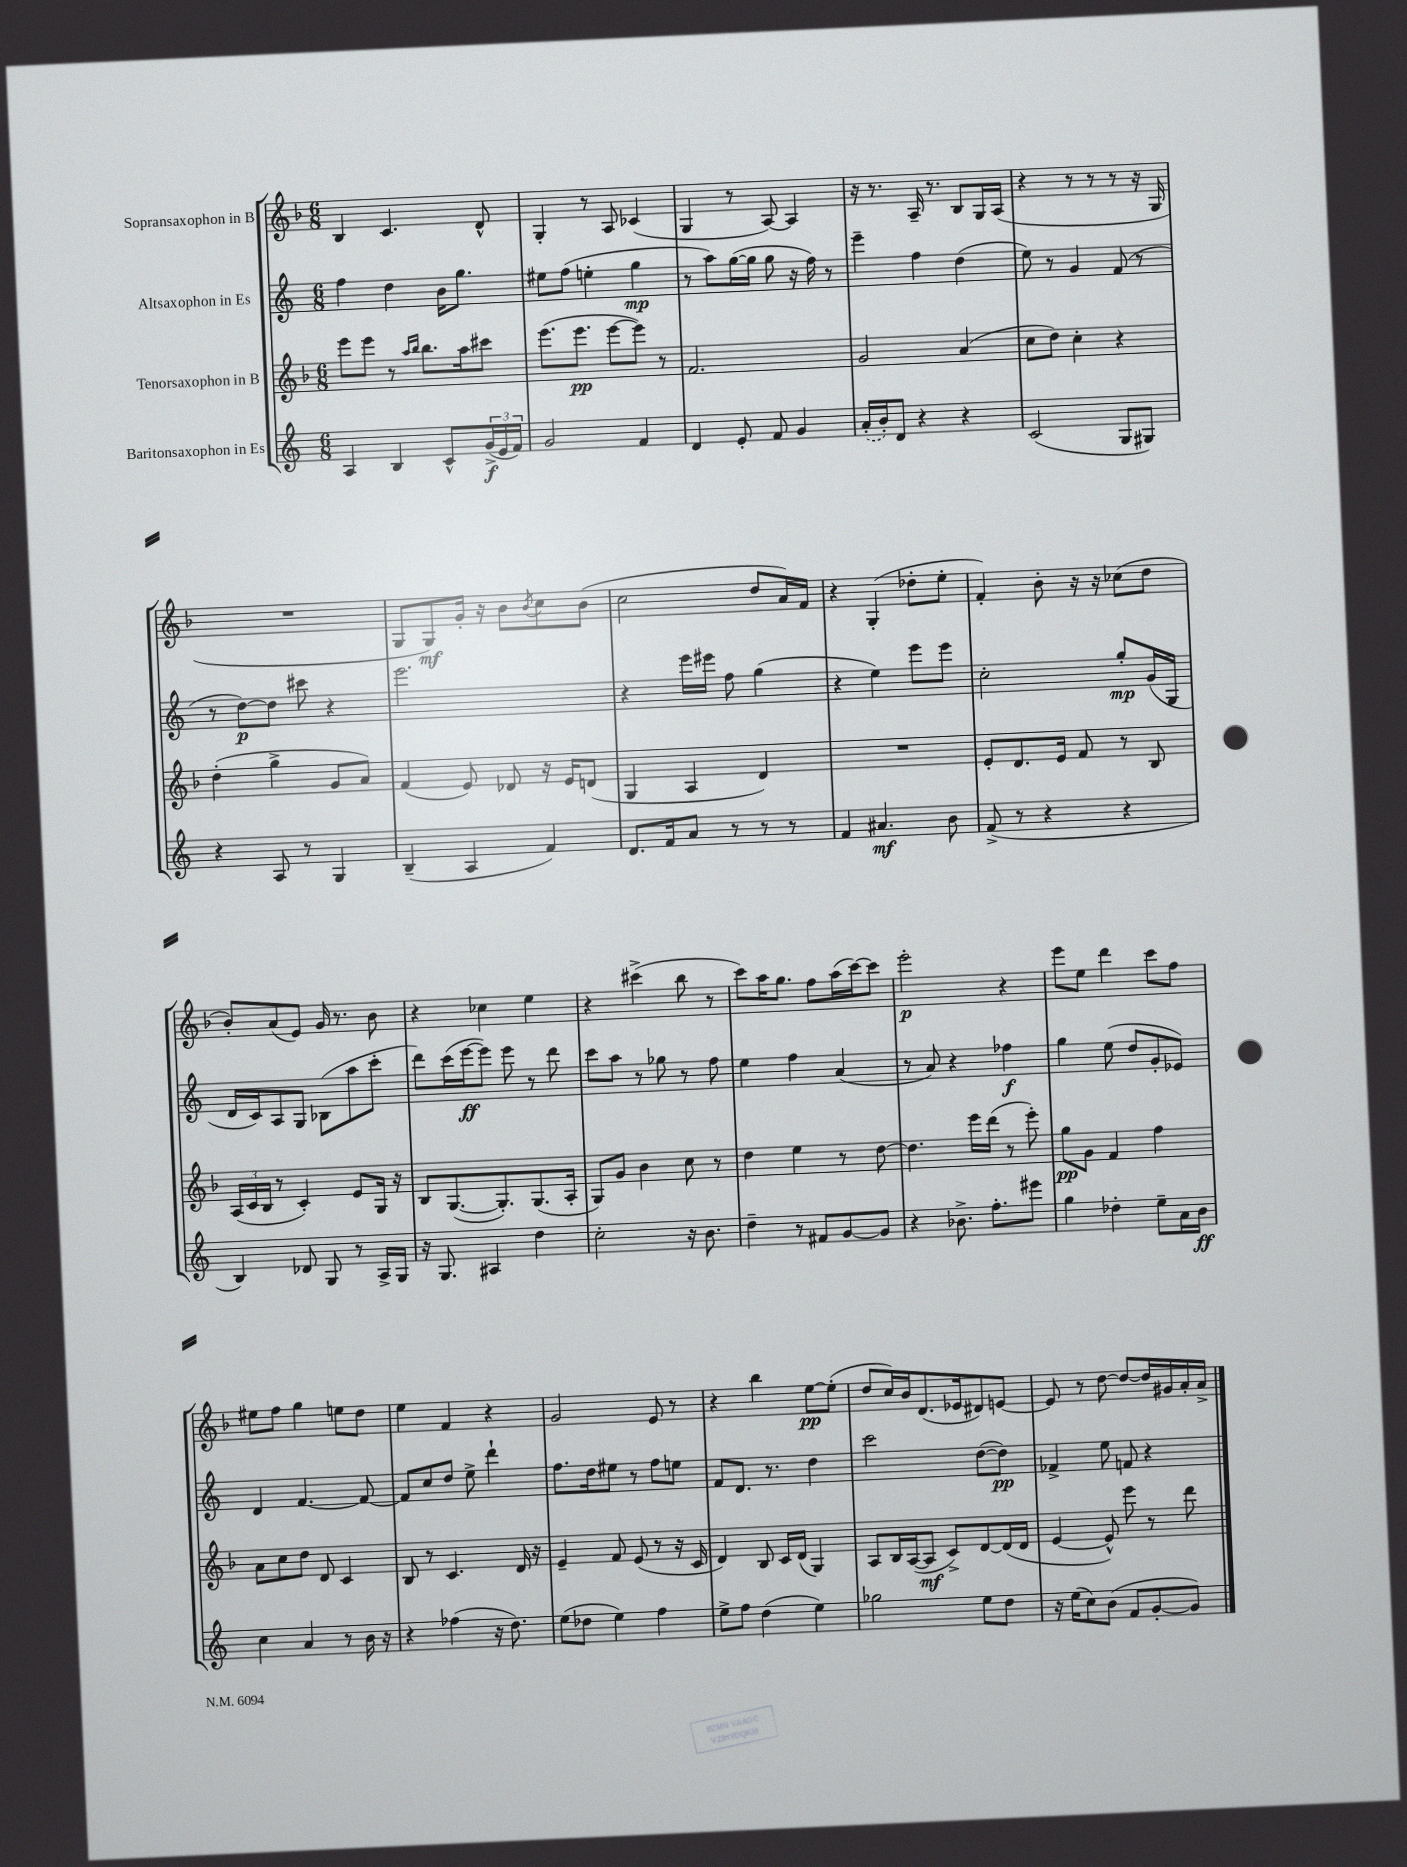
<<
\new StaffGroup <<
\new Staff = "s0" \with { instrumentName = "Sopransaxophon in B" } {
    \clef treble \key f \major \numericTimeSignature \time 6/8
    bes4 c'4. d'8-^ |
    g4-. r8 a8 ces'4( |
    g4 r8 a8~) a4 |
    r16 r8. a16-- r8. bes8 g16 a16( |
    r4 r8 r8 r8 r16 g16 |
    R2. |
    g8 g8\mf) g'16-. r16 bes'8 \acciaccatura { bes'8 } c''8 bes'8( |
    c''2 d''8 a'16) f'16 |
    r4 g4-.( des''8-. e''8-. |
    f'4-.) bes'8-. r16 r16 ces''8( d''8 |
    bes'8-.) a'8( e'8) g'16 r8. bes'8 |
    r4 ces''4 e''4 |
    r4 cis'''4->( bes''8 r8 |
    c'''8) a''16 g''8. f''8 a''16( c'''16~) c'''8 |
    e'''2-.\p r4 |
    e'''8 e''8 d'''4 c'''8 f''8 |
    eis''8 f''8 g''4 e''8 d''8 |
    e''4 f'4 r4 |
    g'2 e'8 r8 |
    r4 bes''4 e''8~\pp e''8-.( |
    d''8 c''16) bes'16 d'8.( ees'16 dis'8) e'8~ |
    e'8 r8 d''8~ d''8~ d''16 gis'16 a'16-. a'16-> \bar "|." |
}
\new Staff = "s1" \with { instrumentName = "Altsaxophon in Es" } {
    \clef treble \key c \major \numericTimeSignature \time 6/8
    f''4 d''4 b'16 g''8. |
    eis''8 f''8( e''4-. g''4\mp |
    r8 a''8) g''16~( g''16 g''8 r16 f''16) r8 |
    e'''4-- f''4 d''4( |
    e''8) r8 g'4 f'8( r8 |
    r8 d''8~\p) d''8 cis'''8 r4 |
    e'''2. |
    r4 e'''16 eis'''16 f''8 g''4( |
    r4 e''4) e'''8 e'''8 |
    c''2-. g''8-.\mp g'16( g16 |
    d'16 c'16) a8 g8 bes8( a''8 c'''8-. |
    d'''8) c'''16( e'''16~\ff e'''8) e'''8 r8 d'''8 |
    c'''8 a''8 r8 ges''8 r8 f''8 |
    e''4 f''4 a'4( |
    r8 a'8) r4 fes''4\f |
    g''4 e''8( d''8 g'8-. ees'8) |
    d'4 f'4.~ f'8~ |
    f'8 c''8 d''8 e''8-> d'''4-! |
    f''8. d''16 eis''8 r8 f''8 e''8 |
    f'8 d'8. r8. d''4 |
    c'''2 d''8~( d''8\pp) |
    fes'4-> e''8 f'8 r4 \bar "|." |
}
\new Staff = "s2" \with { instrumentName = "Tenorsaxophon in B" } {
    \clef treble \key f \major \numericTimeSignature \time 6/8
    e'''8 e'''8 r8 \grace { a''16 bes''16 } bes''8. a''16 cis'''8 |
    e'''8.( e'''8.\pp e'''8~ e'''8) r8 |
    f'2. |
    g'2 a'4( |
    c''8 d''8) c''4-. r4 |
    d''4-.( g''4-> g'8 a'8) |
    f'4( e'8) des'8 r16 e'16 d'8( |
    g4 a4 d'4) |
    R2. |
    e'8-. d'8. e'16 f'8 r8 bes8 |
    \tuplet 3/2 { a16( c'16 bes16 } r8 c'4-.) e'8 g16 r16 |
    bes8 g8.~( g8.-.) g8.( a16-. |
    g8) g'8 bes'4 c''8 r8 |
    d''4 e''4 r8 d''8~ |
    d''4. e'''16 d'''16( r8 e'''8-.) |
    g''8\pp g'8 f'4 f''4 |
    a'8 c''8 d''8 d'8 c'4 |
    bes8 r8 c'4. d'16 r16 |
    e'4-- f'8 e'8( r8 r16 c'16 |
    d'4) bes8 c'16 d'16( g4) |
    a8 bes16 a16~( a8\mf c'8->) d'8~ d'16( d'16 |
    e'4~ e'8-^) e'''8 r8 d'''8 \bar "|." |
}
\new Staff = "s3" \with { instrumentName = "Baritonsaxophon in Es" } {
    \clef treble \key c \major \numericTimeSignature \time 6/8
    a4 b4 c'8-^ \tuplet 3/2 { g'16->\f( e'16 f'16) } |
    g'2 f'4 |
    d'4 e'8-. f'8 g'4 |
    \once \slurDashed a'16-.( b'16-.) d'8 r4 r4 |
    c'2( g8 gis8) |
    r4 a8 r8 g4 |
    b4--( a4 f'4) |
    d'8. f'16 a'8 r8 r8 r8 |
    f'4 ais'4.\mf b'8 |
    f'8->( r8 r4 r4 |
    b4) des'8 g8 r8 a16-> g16 |
    r16 g8. ais4 d''4 |
    c''2-. r16 b'8. |
    d''4-- r8 fis'8 g'8~ g'8 |
    r4 bes'8.-> f''8.-. eis'''8 |
    g''4 des''4-. e''8-- a'16 b'16\ff |
    c''4 a'4 r8 b'16 r16 |
    r4 fes''4( r16 d''8.) |
    e''8( des''8 e''4) f''4 |
    e''8-> f''8 d''4( e''4) |
    ges''2 e''8 d''8 |
    r16 e''16( c''8) b'8( f'8 g'8~-. g'8) \bar "|." |
}
>>
>>
\layout { \context { \Score \remove "Bar_number_engraver" } }
